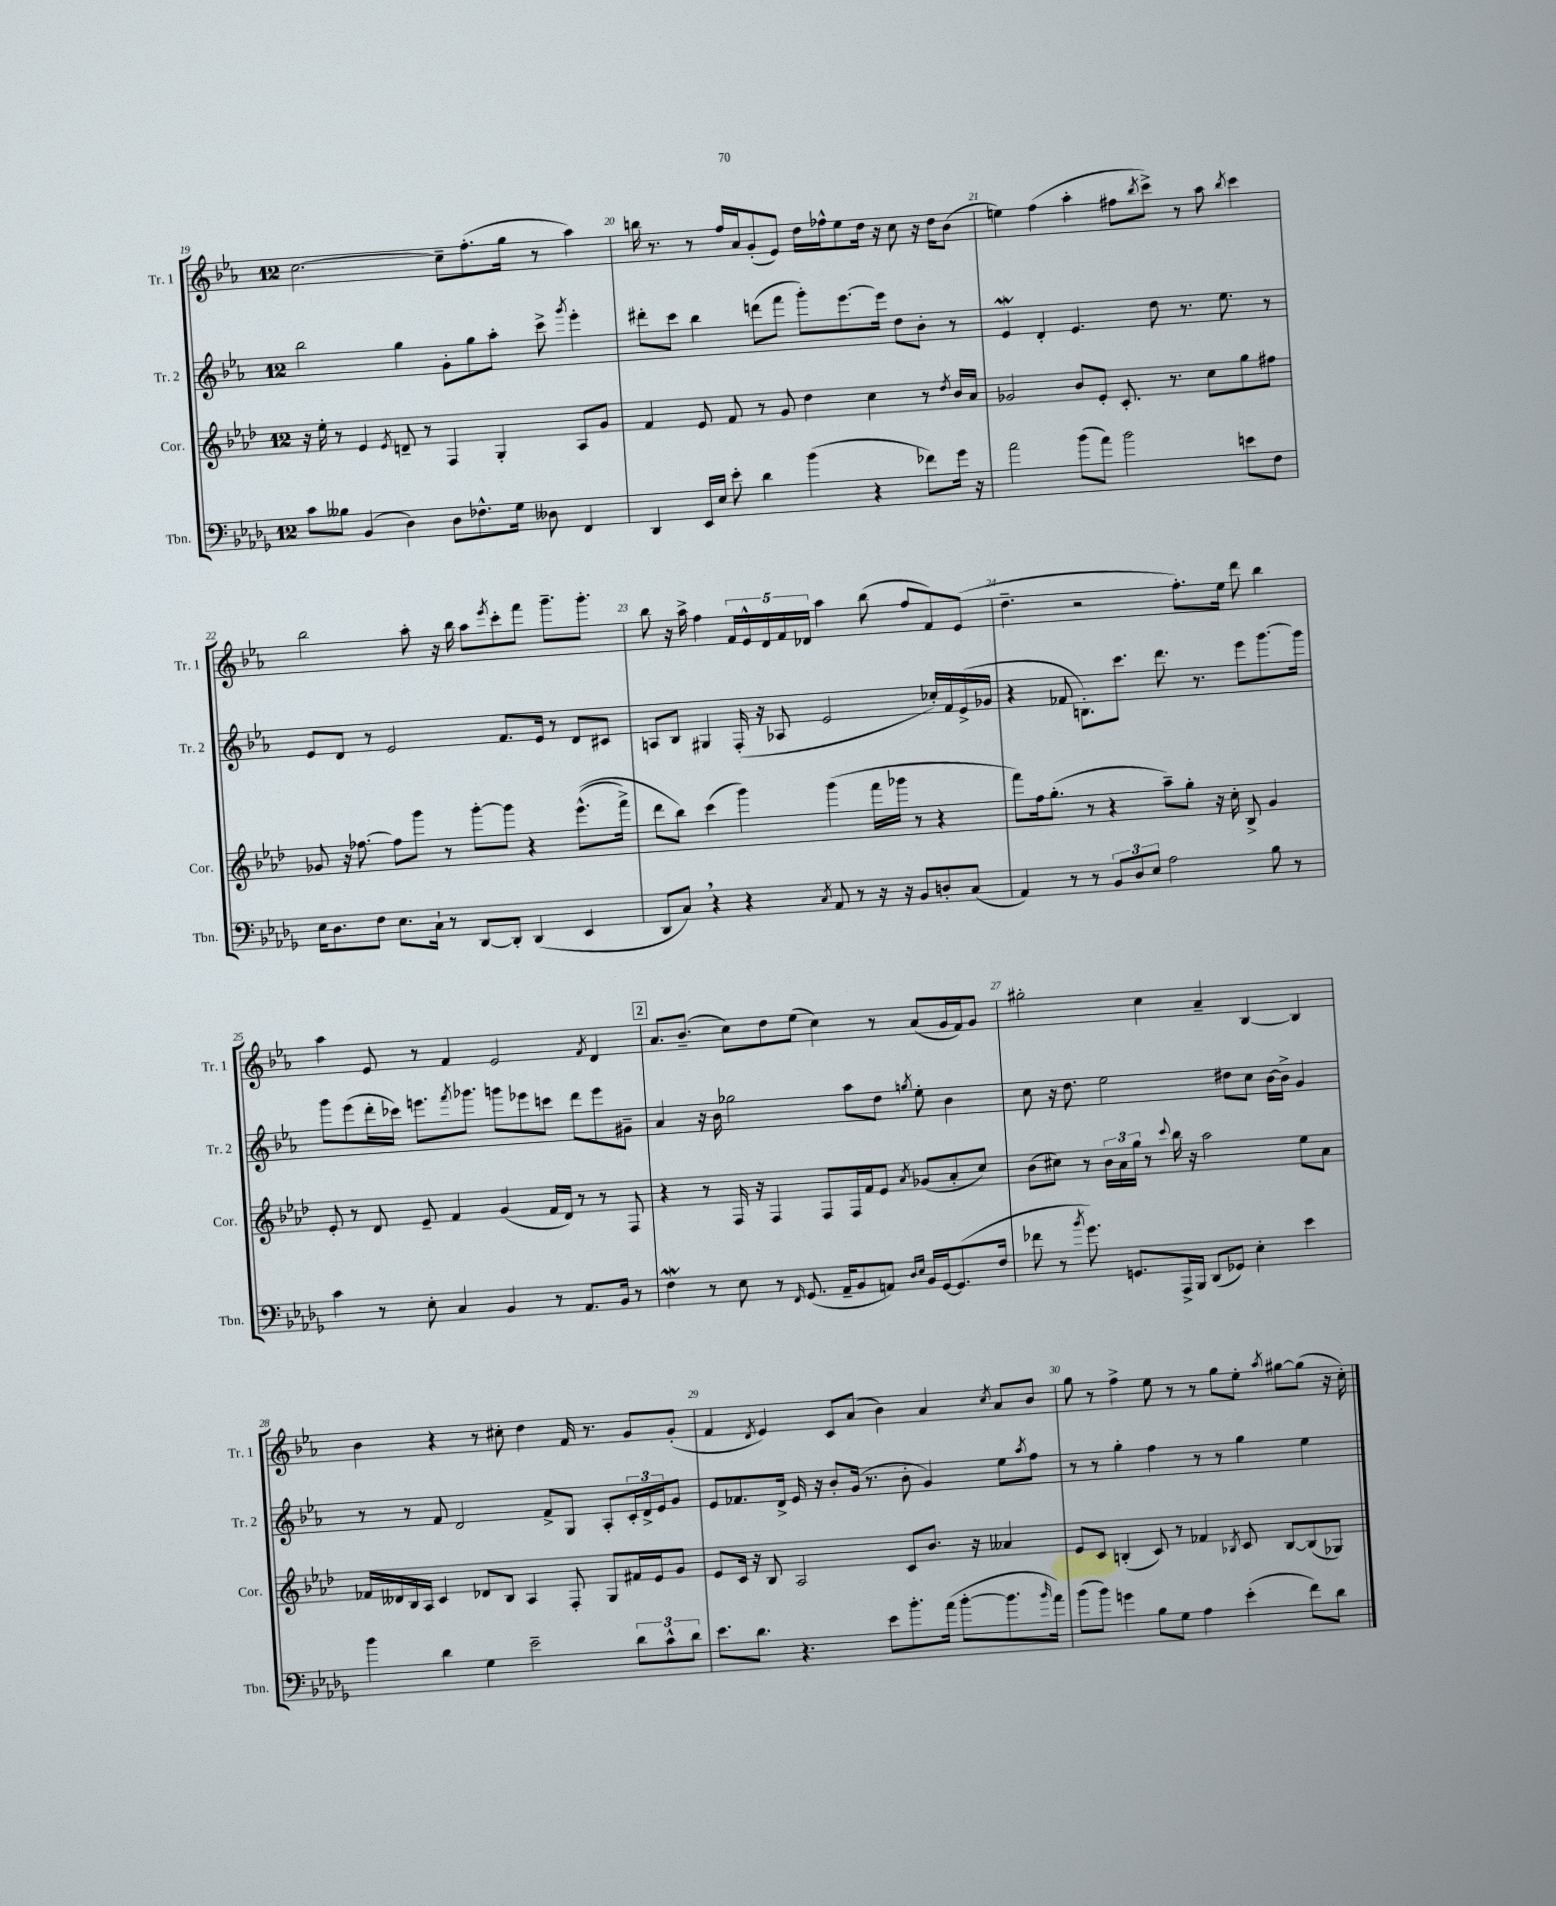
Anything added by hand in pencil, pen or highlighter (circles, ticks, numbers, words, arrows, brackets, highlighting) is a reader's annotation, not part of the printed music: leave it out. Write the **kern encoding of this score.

**kern	**kern	**kern	**kern
*part4	*part3	*part2	*part1
*staff4	*staff3	*staff2	*staff1
*I"Tbn.	*I"Cor.	*I"Tr. 2	*I"Tr. 1
*I'Tbn.	*I'Cor.	*I'Tr. 2	*I'Tr. 1
*clefF4	*clefG2	*clefG2	*clefG2
*k[b-e-a-d-g-]	*k[b-e-a-d-]	*k[b-e-a-]	*k[b-e-a-]
*M12/8	*M12/8	*M12/8	*M12/8
=19	=19	=19	=19
8c\L	16r	2bb-\	[2.cc\
.	16ee-'\	.	.
8B--X\J	8r	.	.
(4BB-/	4e-/	.	.
.	8qe-/	.	.
4D-\)	8dn~/	4gg\	.
.	8r	.	.
8D-\L	4F/	8g'\L	8cc~\L]
8.F-X^^\	.	8gg\	(8.ff'\
.	4G'/	8aa-'\J	.
16G-\Jk	.	.	16gg\Jk
8D--X\	.	8ccc^\	8r
.	.	8qggg/	.
4FF/	8A-/L	4eee-'\	4aa-\)
.	8g/J	.	.
=20	=20	=20	=20
4DD-/	4f/	8ddd#X'\L	16bbn\
.	.	.	8.r
.	.	8ccc\J	.
16EE-/LL	8e-/	4bb-\	8r
16E-/JJ	.	.	.
8e-'\	8f/	.	16ff/LL
.	.	.	16a-/J
4d-\	8r	(8dddn\L	(8g'/
.	8g/	8fff\J	8e-/J)
(4b-\	4dd-\	8ggg'\L)	16dd\LL
.	.	.	16ff-X^^\J
.	.	[8.eee-\	8ee-\
4r	4cc\	.	16dd\Jk
.	.	16eee-\Jk]	16r
.	.	8dd\L	8cc\
8f-X\L)	8r	8b-'\J	16r
.	.	.	16dd\KL
.	8qdd-/	.	.
16g-\Jk	16b-/LL	8r	(8b-\J
16r	16a-/JJ	.	.
=21	=21	=21	=21
2a-\	2g-X/	4e-w/	4een\)
.	.	4d'/	(4ff\
(8b-\L	8b-/L	4.e-/	4aa-'\
8a-\J)	8e-'/J	.	.
2b-\	8.c'/	.	8ff#X\L
.	.	.	8qbb-/
.	.	8dd\	8ccc^\J)
.	8.r	.	.
.	.	8.r	8r
.	8cc\L	.	8aa-\
.	.	8.ee-\	.
.	.	.	8qbb-/
8en\L	8gg\	.	4ccc\
8F\J	8ff#X\J	8r	.
!!LO:LB:g=z
=22	=22	=22	=22
16E-\KL	8g-X/	8e-/L	2bb-\
8.D-\	.	.	.
.	16r	8d/J	.
.	[8.ff-X\	.	.
8F\J	.	8r	.
8.E-\L	8ff-\L]	2e-/	.
.	8ggg\J	.	8aa-'\
16C`\Jk	.	.	.
8r	8r	.	16r
.	.	.	16bb-\
[8DD-/L	[8ggg'\L	.	8aa-\L
.	.	.	8qeee-/
8DD-'/J]	8ggg\J]	8.f/L	8ccc'\
(4DD-/	4r	.	8fff\J
.	.	16e-/Jk	.
.	.	8r	8.ggg~\L
4EE-/	((8.eee-^^\L	8d/L	.
.	.	.	8.ggg'\J
.	.	8c#X/J	.
.	16fff^\Jk)	.	.
=23	=23	=23	=23
8DD-/L	8ddd-\L	8An/L	8bb-\
8C,/J)	8bb-\J)	8B-/J	16r
.	.	.	16aa-^\
4r	(4ccc\	4G#X/	4ff\
4r	4ggg\)	(16F'/	20f/LL
.	.	.	20e-^^/
.	.	16r	.
.	.	.	20d/
.	.	8A-X/	.
.	.	.	20f/
.	.	.	20d-X/JJ
8qC/	.	.	.
8AA-/	(4ggg\	2e-/	4aa-\
8r	.	.	.
16r	16fff\LL	.	(8bb-\
16r	16ggg-X\JJ	.	.
8BB-/L	8r	.	8ff/L
8Dn'/	4r	16cc-X'/LL)	8f/)
.	.	16f/	.
(8C/J	.	(16e-^/	(8e-/J
.	.	16g-X/JJ	.
=24	=24	=24	=24
4AA-/)	8fff\L)	4r	4.dd~\
.	16ff\k	.	.
.	(8.gg'\J	.	.
8r	.	8f-X/	.
8r	8r	8.Bn'\L)	2r
12BB-/L	4r	.	.
.	.	8.ccc\J	.
12D-/	.	.	.
12E-/J	.	.	.
2A-\	8aa-~\L)	8.ddd\	.
.	8gg'\J	.	8.ff'\L)
.	.	8.r	.
.	16r	.	.
.	16cc'\	.	16ee-\Jk
.	8B-^/	8eee-\L	8ddd\
8B-\	4g/	[8.ggg\	4bb-\
8r	.	.	.
.	.	16ggg\Jk]	.
!!LO:LB:g=z
=25	=25	=25	=25
4c\	8e-'/	8ggg\L	4aa-\
.	8r	(8eee-\	.
8r	8d-/	16ddd'\L	8e-/
.	.	16ccc-X\JJ)	.
8E-'\	8e-~/	8.eeen\L	8r
4C/	4f/	.	4f/
.	.	8qfff/	.
.	.	8.ggg-X\J	.
4BB-/	(4g/	8gggn\L	2e-/
.	.	8eee-X\	.
8r	16f/LL	8cccn\J	.
.	16d-/JJ)	.	.
8.AA-/L	8r	8ddd\L	.
.	.	.	8qf/
.	8r	8eee-\	4d/
16BB-/Jk	.	.	.
8r	8F/	8g#X~\J	.
!!LO:REH:place=s1:t=2
=26	=26	=26	=26
4FW\	4r	4a-/	8.a-/L
.	.	.	(8.b-~/J
8r	8r	16r	.
.	.	16b-\	.
8E-\	16F/	2gg-X\	8cc\L)
.	16r	.	.
8r	4F/	.	8dd\
16qqFF/	.	.	.
(8.GG-/	.	.	(8ee-\J
.	8F/L	.	4cc\)
16AA-~/KL	.	.	.
8BB-/	16F/L	8aa-\L	.
.	16f/J	.	.
8AAn/J)	8e-/J	8dd\J	8r
16qqD-/LL	.	.	.
16qqE-/JJ	8qa-/	8qggn/	.
16BB-/LL	(8g-X/L	8ee-'\	(8a-/L
[16GG-/J	.	.	.
(8.GG-/]	8a-'/	4b-\	16g/L
.	.	.	16f/J)
.	8cc/J)	.	8g/J
16F/Jk	.	.	.
=27	=27	=27	=27
8f-X\	(8b-\L	8cc\	2gg#X'\
8r	8cc#X\J)	16r	.
.	.	8.dd\	.
8qb-/	.	.	.
8.g-\)	8r	.	.
.	24b-\LL	2ee-\	.
.	24a-\	.	.
8.GGn/L	.	.	.
.	24gg\JJ	.	.
.	8r	.	4cc\
.	8qqccc/	.	.
16AAA-^/L	16bb-\	.	.
16BBB-/JJ	16r	.	.
(8DD-/L	2aa-\	.	4a-~/
8GG-X/J)	.	8dd#X\L	.
4E-'\	.	8cc\J	[4B-/
.	.	[16b-\LL	.
.	.	16b-^\JJ]	.
4e-\	8ee-\L	4g/	4B-/]
.	8a-\J	.	.
!!LO:LB:g=z
=28	=28	=28	=28
4b-\	16f-X/LL	8r	4b-\
.	16d--X/	.	.
.	16B-/	8r	.
.	16A-/JJ	.	.
4d-\	4c/	8f/	4r
.	.	2d/	.
4G-\	8d-X/L	.	8r
.	8B-/J	.	8cc#X'\
2e-~\	4A-/	.	4dd\
.	.	8f^/L	.
.	8F'/	8G/J	16f/
.	.	.	8.r
.	8G/L	8A-'/L	.
12d-\L	16f#X/L	24c'/L	8g/L
.	.	24d^/	.
.	16e-/J	.	.
12c^^\	.	24e-/J	.
.	8g/J	8g/J	(8g'/J
12d-\J	.	.	.
=29	=29	=29	=29
8.e-\L	8e-/L	8e-/L	4f/
.	16c/Jk	8.f-X/	.
8.d-\J	16r	.	.
.	.	.	8qd/
.	8B-/	.	4e-/)
.	.	16d^/Jk	.
4.r	2A-/	16e-/	.
.	.	16r	.
.	.	8b-'/L	8c/L
.	.	(16g/Jk	(8a-/J
.	.	8.r	.
8e-\L	.	.	4b-\)
8.b-'\	8c/L	8b-'\	.
.	8.b-/J	4g/)	4a-/
(16a-\Jk	.	.	.
[8b-'\L	.	.	.
.	16r	.	.
.	.	.	8qcc/
8.b-\]	4a--X/	8ee-\L	8a-/L
.	.	8qaa-/	.
.	.	8ff\J	8b-/J
16qqb-/	.	.	.
16a-\Jk)	.	.	.
=30	=30	=30	=30
(8b-\L	8e-/L	8r	8gg\
8b-\J)	8c/J	8r	8r
4gn\	(4Bn'/	4gg'\	4ff^\
8B-\L	8c/)	4ff\	8ee-\
8G-\J	8r	.	8r
4A-\	4f-X/	8r	8r
.	.	8r	8gg\L
.	8qB-X/	.	.
(4e-'\	8c/	4gg\	8ee-'\J
.	.	.	8qaa-/
.	[8B-/L	.	[8gg#X\L
8f\L)	(8B-/]	4ee-\	(8gg#\J]
8d-\J	8G-X/J)	.	16r
.	.	.	16cc'\)
==	==	==	==
*-	*-	*-	*-
